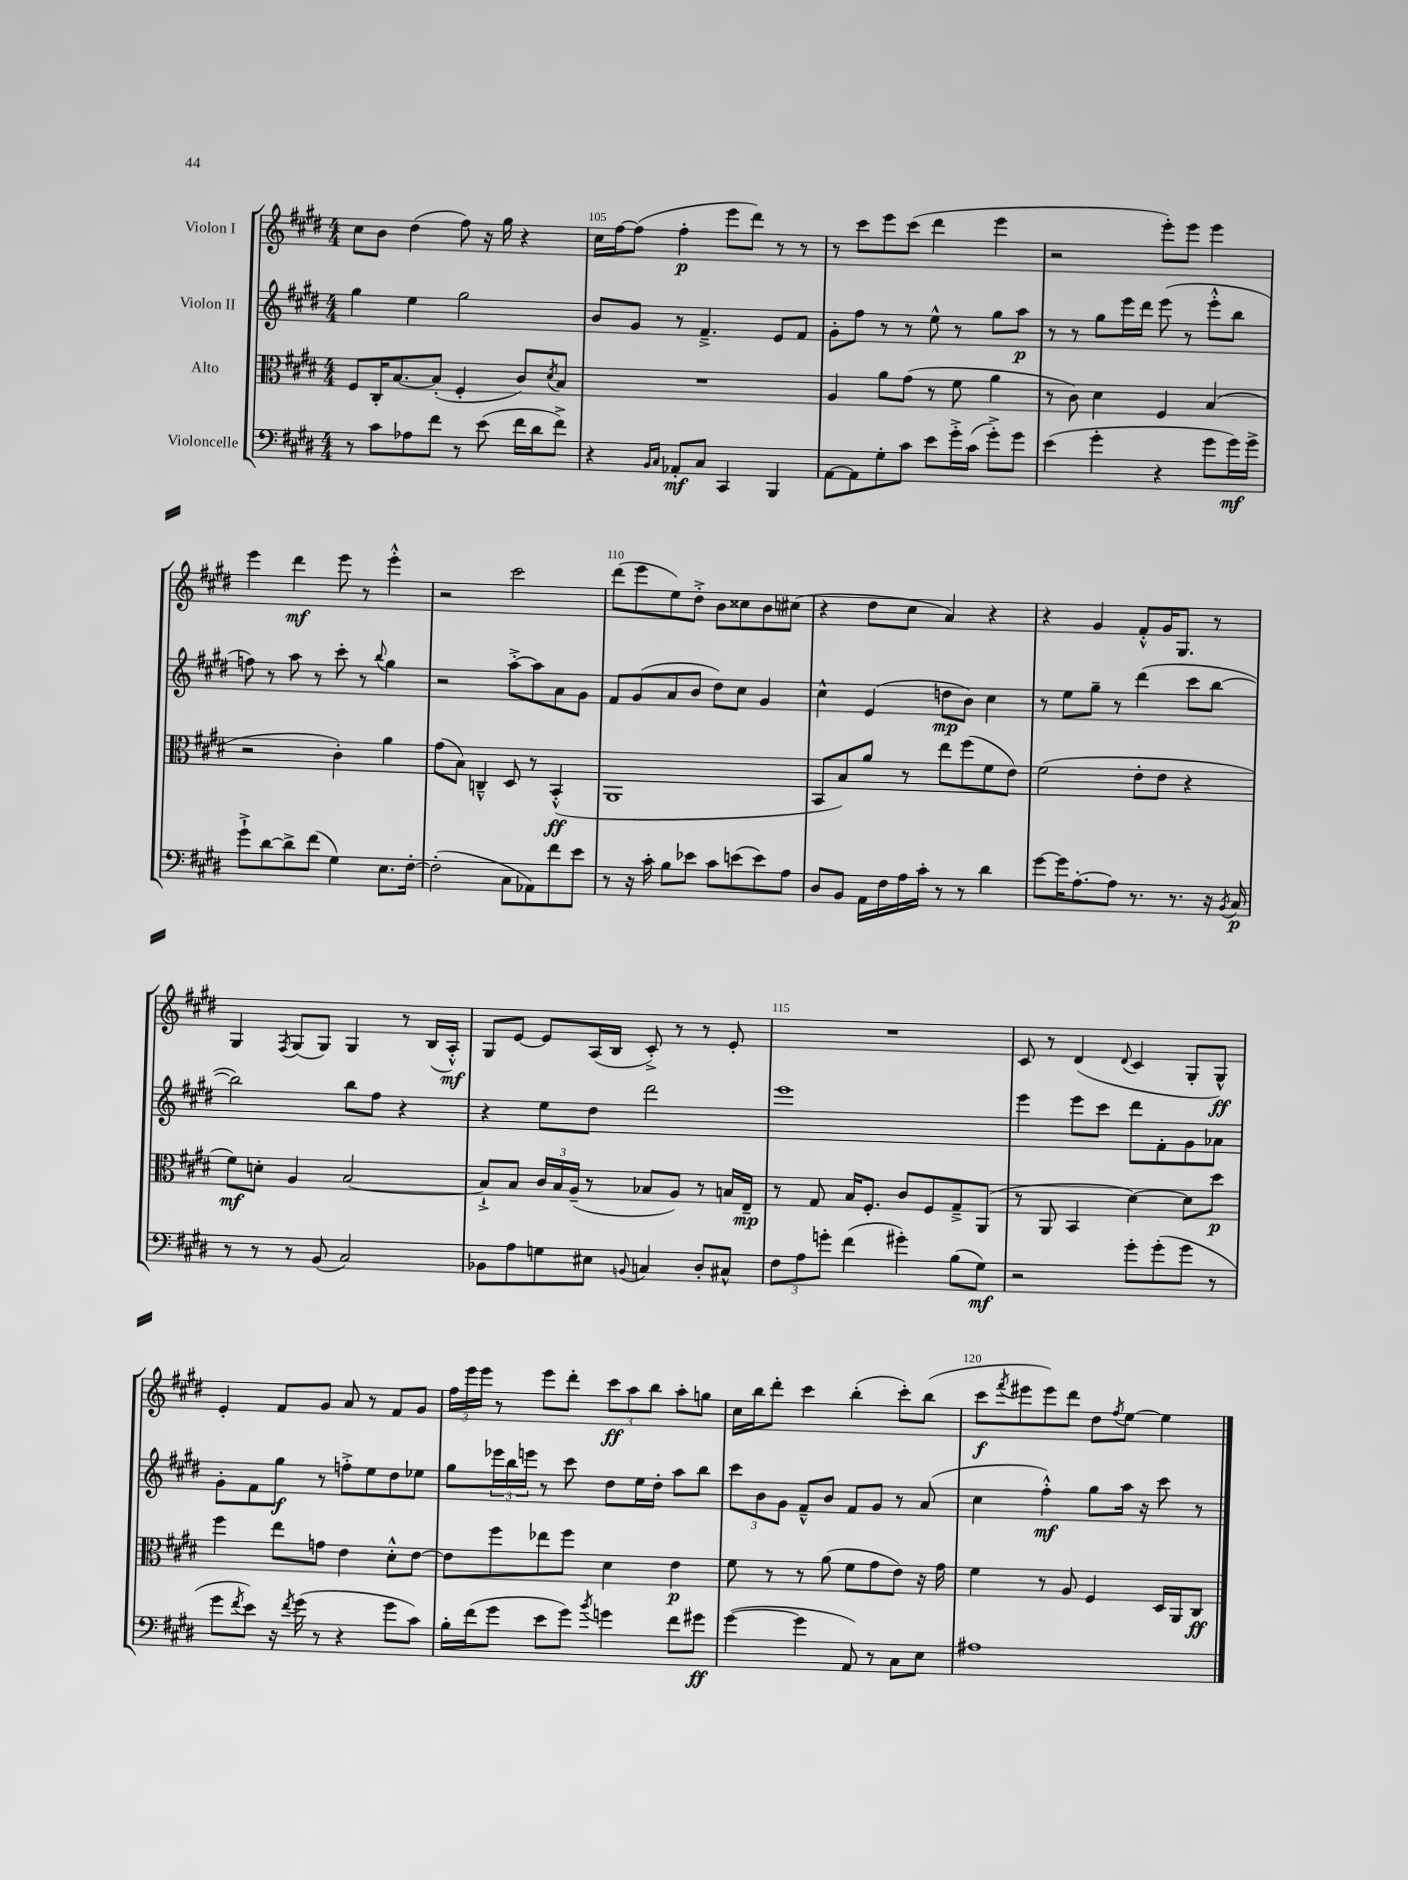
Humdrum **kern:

**kern	**kern	**kern	**kern
*staff4	*staff3	*staff2	*staff1
*clefF4	*clefC3	*clefG2	*clefG2
*k[f#c#g#d#]	*k[f#c#g#d#]	*k[f#c#g#d#]	*k[f#c#g#d#]
*M4/4	*M4/4	*M4/4	*M4/4
8r	8F#/L	4gg#\	8cc#\L
8c#\L	16C#'/K	.	8b\J
.	[8.B/	.	.
8A-\	.	4ee\	(4dd#\
8f#\J	(8B'/]J	.	.
8r	4F#'/	2gg#\	8ff#\)
(8e\	.	.	16r
.	.	.	16gg#\
16f#\LL	8c#/L)	.	4r
16d#\J	.	.	.
.	8qd#/	.	.
8f#^\J)	8B/J	.	.
=	=	=	=
4r	1r	8b/L	16cc#\LL
.	.	.	[16ff#\J
.	.	8g#/J	(8ff#\]J
16qqBB/LL	.	.	.
16qqC#/JJ	.	.	.
8AA-'/L	.	8r	4ff#'\
8C#/J	.	4.f#~^/	.
4CC#/	.	.	8eee\L
.	.	.	8ddd#\J)
4BBB/	.	8e/L	8r
.	.	8f#/J	8r
=	=	=	=
[8AA\L	4A/	8g#'\L	8r
8AA\]	.	8ff#\J	8ccc#\L
8G#'\	8a\L	8r	8eee\
8c#\J	(8g#\J	8r	(8ccc#\J
8e\L	8r	8ee^^\	4ddd#\
16g#'^\L	8f#\	8r	.
(16c#\JJ	.	.	.
8g#'^\L)	4a\	8gg#\L	4eee\
8g#\J	.	8aa\J	.
=	=	=	=
(4e\	8r	8r	2r
.	8c#\)	8r	.
4g#'\	4d#\	8gg#\L	.
.	.	16eee\L	.
.	.	16ddd#\JJ	.
4r	4F#/	(8eee\	8eee'\L)
.	.	8r	8eee\J
8g#\L	(4B/	8eee'^^\L	4eee\
16g#\L)	.	8bb\J	.
16g#^\JJ	.	.	.
=	=	=	=
8g#`^\L	2r	8ff\)	4eee\
[8d#\	.	8r	.
8d#^\]	.	8aa\	4ddd#\
(8f#\J	.	8r	.
4G#\)	4c#'\)	8ccc#'\	8eee\
.	.	8r	8r
.	.	8qqbb/	.
8.E\L	4a\	4gg#\	4eee'^^\
[16F#'\Jk	.	.	.
=	=	=	=
(2F#'\]	(8g#\L	2r	2r
.	8B\J)	.	.
.	4C~^^/	.	.
8C#\L	8D#/	[8aa'^\L	2ccc#\
8AA-\)	8r	8aa\]	.
8f#\	(4BB'^^/	8a\	.
8e\J	.	8g#\J	.
=	=	=	=
8r	1AA	8f#/L	(8ddd#\L
16r	.	(8g#/	8eee\
16c#'\	.	.	.
8B\L	.	8a/	8ee\)
8e-\J	.	8b/J	8dd#'^\J
8c#\L	.	8dd#\L)	8b\L
(8e\	.	8cc#\J	8cc##\
8e\)	.	4g#/	8b\
8A\J	.	.	(8cc#\J
=	=	=	=
8D#/L	8BB/L	4cc#^^\	4r
8BB/J	8B/)	.	.
16AA\LL	8a/J	(4e/	8dd#\L
16F#\	.	.	.
16A\	8r	.	8cc#\J
16c#'\JJ	.	.	.
8r	8ee\L	8dd\L	4a/)
8r	(8ff#\	8b\J)	.
4d#\	8f#\	4cc#\	4r
.	8e\J)	.	.
=	=	=	=
[8g#\L	(2f#\	8r	4r
16g#\]K	.	8ee\L	.
[8.A'\	.	.	.
.	.	8gg#~\J	4g#/
8A\]J	.	8r	.
8.r	8e'\L	(4ddd#\	8f#'^^/L
.	8e\J	.	16g#/K
8.r	.	.	8.G#/J
.	4r	8ccc#\L	.
16r	.	[8bb\J	8r
8qBB/	.	.	.
16C#/	.	.	.
=	=	=	=
8r	8f#\L)	2bb\])	4G#/
8r	8d'\J	.	.
.	.	.	8qF#/
8r	4A/	.	(8G#/L
(8BB/	.	.	8G#/J)
2C#/)	[2B/	8bb\L	4G#/
.	.	8ff#\J	.
.	.	4r	8r
.	.	.	(16B/LL
.	.	.	16A'^^/JJ)
=	=	=	=
8BB-\L	8B`^/]L	4r	8G#/L
8A\	8B/J	.	[8e/J
8G\	24c#/LL	8ee\L	8e/]L
.	24B/	.	.
.	(24A~/JJ	.	.
8E#\J	8r	8dd#\J	(16A/L
.	.	.	16B/JJ
8qqBB/	.	.	.
4C/	8B-/L	2ddd#\	8c#'^/)
.	8A/J)	.	8r
8D#'/L	8r	.	8r
8C#^^/J	16B/LL	.	8e'/
.	16E~/JJ	.	.
=	=	=	=
12F#\L	8r	1eee	1r
12A\	.	.	.
.	8G#/	.	.
12g'\J	.	.	.
(4f#\	16B/LK	.	.
.	8.F#'/J	.	.
4g#'\)	8c#/L	.	.
.	8F#/	.	.
(8B\L	8G#~^/	.	.
8G#\J)	(8AA/J	.	.
=	=	=	=
2r	8r	4eee\	8c#/
.	8AA/	.	8r
.	4BB/	8eee\L	(4d#/
.	.	8ccc#\J	.
.	.	.	8qqd#/
8g#'\L	[4d#\)	8ddd#\L	4c#/
(8g#'\	.	8f#'\	.
8g#\J	8d#\]L	8g#\	8G#'/L
8r	8dd#\J	8a-\J	8G#^^/J)
=	=	=	=
8g#\L	4ff#\	8g#'\L	4e'/
8qf#/	.	.	.
8e\J)	.	8f#\	.
16r	8ee\L	8gg#\J	8f#/L
8qf#/	.	.	.
(16g#\	.	.	.
8r	8g\J	8r	8g#/J
4r	4e\	8ff'^\L	8a/
.	.	8ee\	8r
8g#\L	8d#'^^\L	8dd#\	8f#/L
8c#\J)	[8e\J	8ee-\J	8g#/J
=	=	=	=
16B'\LL	8e\]L	8gg#\L	24ff#\LL
.	.	.	24eee\
(16f#\J	.	.	.
.	.	.	24eee\JJ
8g#\J	8ff#\	24eee-\L	8r
.	.	24bb\	.
.	.	24eee\JJ	.
8e\L	8ee-\	8r	8eee\L
8g#\J)	8ff#\J	8ccc#\	8ddd#'\J
8qb/	.	.	.
4g\	4d#\	8dd#\L	12ccc#\L
.	.	.	12aa\
.	.	16ee\L	.
.	.	.	12bb\J
.	.	16dd#'\JJ	.
8f#\L	4e\	8aa\L	8aa'\L
8g#\J	.	8bb\J	8gg\J
=	=	=	=
([4g#\	8f#\	12ccc#\L	16cc#\LL
.	.	.	16bb\J
.	.	12b\	.
.	8r	.	8ddd#'\J
.	.	12g#\J	.
4g#\]	8r	8f#~^^/L	4ccc#\
.	(8a\	8b/J	.
8AA/)	8f#\L	8f#/L	(4bb'\
8r	8g#\	8g#/J	.
8C#\L	8e\J)	8r	8ccc#'\L)
8E\J	16r	(8a/	(8bb\J
.	16g#\	.	.
=	=	=	=
1A#	4f#\	4cc#\	8ccc#\L
.	.	.	8qfff#/
.	.	.	8eee#\
.	8r	4ff#'^^\)	8eee#\)
.	8A/	.	8ddd#\J
.	4F#/	8gg#\L	8dd#\L
.	.	.	8qff#/
.	.	16aa\Jk	[8ee\J
.	.	16r	.
.	16D#/LL	8ccc#\	4ee\]
.	16AA/J	.	.
.	8C#/J	8r	.
==	==	==	==
*-	*-	*-	*-
